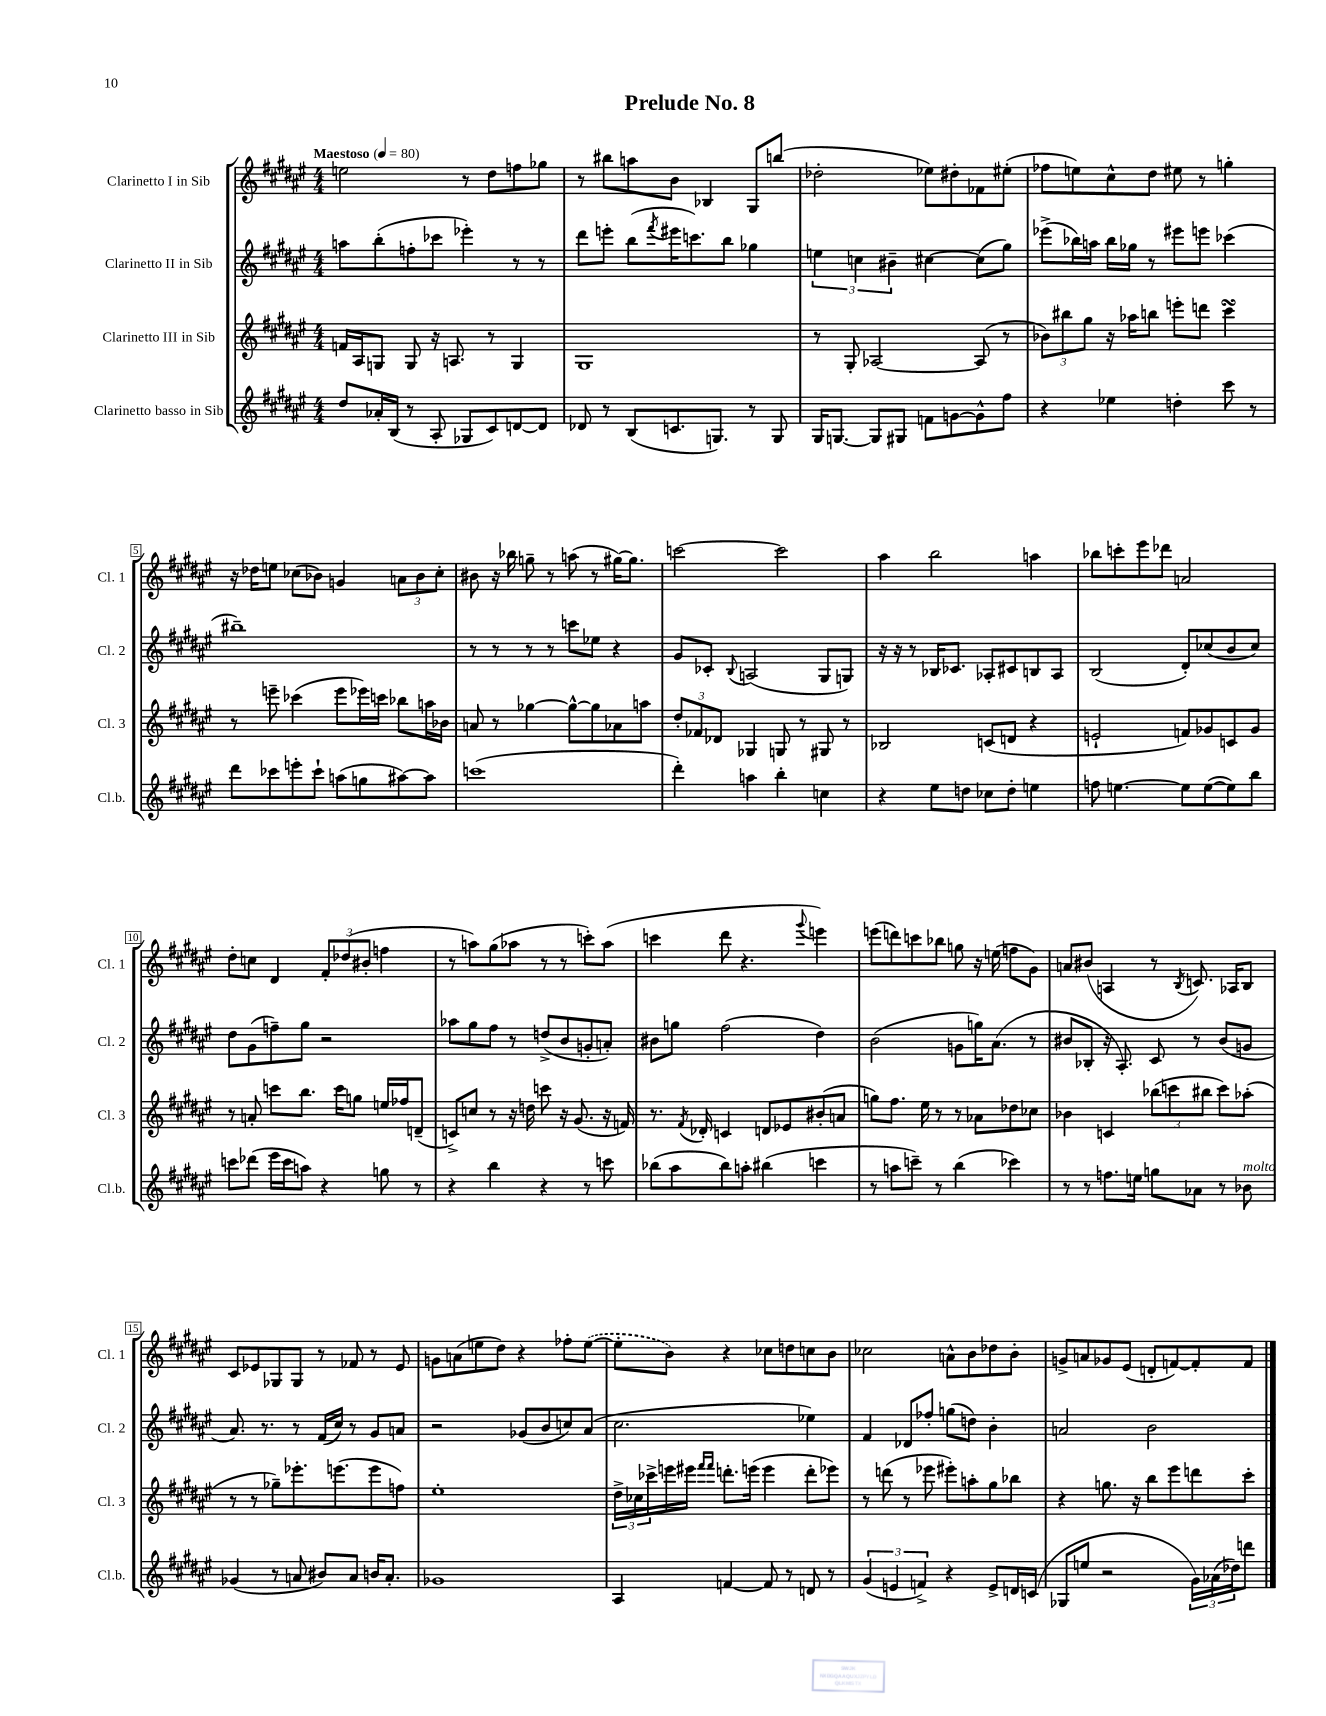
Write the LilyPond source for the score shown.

\header { title = "Prelude No. 8" }
<<
\new StaffGroup <<
\new Staff = "s0" \with { instrumentName = "Clarinetto I in Sib" shortInstrumentName = "Cl. 1" } {
    \clef treble \key fis \major \numericTimeSignature \time 4/4 \tempo "Maestoso" 4 = 80
    e''2 r8 dis''8 f''8 ges''8 |
    r8 bis''8 a''8 b'8 bes4 gis8 b''8( |
    des''2-. ees''8) dis''8-. fes'8 eis''8-.( |
    fes''8 e''8) cis''8-^ dis''8 eis''8 r8 g''4-. |
    r16 des''16 e''8 ces''8( bes'8) g'4 \tuplet 3/2 { a'8 bes'8 ces''8-. } |
    bis'8 r16 bes''16 g''8-- r8 a''8( r8 gis''16~) gis''8. |
    c'''2~ c'''2 |
    ais''4 b''2 a''4 |
    bes''8 c'''8-. eis'''8 des'''8 a'2 |
    dis''8-. c''8 dis'4 \tuplet 3/2 { fis'8-. des''8( bis'8-. } f''4 |
    r8 a''8) gis''8( aes''8 r8 r8 c'''8-.) aes''8( |
    c'''4 dis'''8 r4. \appoggiatura { gis'''8 } e'''4) |
    e'''8( d'''8) c'''8 bes''8 g''8 r16 e''16( f''8 gis'8) |
    a'8 bis'8( a4 r8 \acciaccatura { b8 } c'8.) aes16 b8 |
    cis'8 ees'8 ges8 ges8 r8 fes'8 r8 ees'8 |
    g'8 a'8( e''8 dis''8) r4 fes''8-. \once \slurDashed e''8~( |
    e''8-. b'8) r4 ces''8 d''8 c''8 b'8 |
    ces''2 a'8-^ b'8 des''8 b'8-. |
    g'8-> a'8 ges'8 eis'8( d'8-. f'8~) f'8-. f'8 \bar "|." |
}
\new Staff = "s1" \with { instrumentName = "Clarinetto II in Sib" shortInstrumentName = "Cl. 2" } {
    \clef treble \key fis \major \numericTimeSignature \time 4/4
    a''8 b''8-.( f''8-. ces'''8 ees'''4-.) r8 r8 |
    dis'''8 e'''8-. b''8( \acciaccatura { fis'''8 } eis'''16 c'''8.) b''8 ges''4 |
    \tuplet 3/2 { e''4 c''4 bis'4-- } cis''4~ cis''8( gis''8) |
    ees'''8->( bes''16) a''16 bes''16 ges''16 r8 eis'''8 e'''8 ces'''4( |
    bis''1--) |
    r8 r8 r8 r8 c'''8 ees''8 r4 |
    gis'8 ces'8-. \appoggiatura { b8 } a2( gis8 g8) |
    r16 r16 r8 bes16 ces'8. aes8-. cis'8 b8 aes8 |
    b2( dis'8-.) ces''8( b'8 ces''8) |
    dis''8 gis'8( f''8--) gis''8 r2 |
    aes''8 gis''8 fis''8 r8 d''8->( b'8 g'8-. a'8-.) |
    bis'8 g''8 fis''2( dis''4) |
    b'2( g'8 g''16) ais'8.( r8 |
    bis'8 bes8-. r16 ais8.-.) cis'8 r8 bis'8( g'8 |
    ais'8.) r8. r8 fis'16( cis''16) r8 gis'8 a'8 |
    r2 ges'8( b'8 c''8) ais'8( |
    cis''2. ees''4) |
    fis'4 des'8 fes''8-. g''8( d''8) b'4-. |
    a'2 b'2 \bar "|." |
}
\new Staff = "s2" \with { instrumentName = "Clarinetto III in Sib" shortInstrumentName = "Cl. 3" } {
    \clef treble \key fis \major \numericTimeSignature \time 4/4
    f'16 ais16 g8 g8 r16 a8. r8 g4 |
    gis1 |
    r8 gis8-. aes2~ aes8( r8 |
    \tuplet 3/2 { bes'8) bis''8 gis''8 } r16 aes''16 b''8 e'''8-. d'''8 cis'''4\turn |
    r8 e'''8-- ces'''4( e'''8 ees'''16) c'''16 bes''8 a''16 bes'16 |
    a'8 r8 ges''4~ ges''8~-^ ges''8 aes'8 a''8 |
    \tuplet 3/2 { dis''8-. fes'8 des'8 } ges4 g8 r8 gis8 r8 |
    bes2 c'8( d'8 r4 |
    e'2-! f'8) ges'8 c'8 ges'8 |
    r8 a'8-. c'''8 b''8. c'''16 g''8 e''16 fes''16 d'8--( |
    c'8->) c''8 r8 r16 d''16 c'''8 r16 gis'8.( r16 f'16) |
    r8. \acciaccatura { fis'8 } des'16-. c'4 d'8 ees'8 bis'8-.( a'8 |
    g''8) fis''8. eis''16 r8 r8 aes'8 des''8 ces''8 |
    bes'4 c'4 \tuplet 3/2 { bes''8( c'''8 bis''8 } c'''8) aes''8-.( |
    r8 r8 ges''8--) ees'''8.-. e'''8.( e'''8 f''8) |
    eis''1-. |
    \tuplet 3/2 { dis''16-> ces''16 ces'''16-> } e'''16 eis'''16 \grace { fis'''16 fis'''16 } d'''8.-. e'''16( e'''4 d'''8-. ees'''8) |
    r8 d'''8( r8 ees'''8 eis'''8-.) a''8-. gis''8 bes''8 |
    r4 g''8. r16 b''8 eis'''8 d'''8 cis'''8-. \bar "|." |
}
\new Staff = "s3" \with { instrumentName = "Clarinetto basso in Sib" shortInstrumentName = "Cl.b." } {
    \clef treble \key fis \major \numericTimeSignature \time 4/4
    dis''8 aes'16-. b16( r8 ais8-. ges8 cis'8) d'8~ d'8 |
    des'8 r8 b8( c'8. g8.) r8 g8 |
    gis16 g8.~ g8 gis8 f'8 g'8~ g'8-^ fis''8 |
    r4 ees''4 d''4-. cis'''8 r8 |
    dis'''8 ces'''8 e'''8-. ces'''8-! a''8( g''8 ais''8~) ais''8 |
    c'''1( |
    dis'''4-.) a''4 b''4-. c''4 |
    r4 eis''8 d''8 ces''8 d''8-. e''4 |
    f''8 e''4.~ e''8 e''8~( e''8) b''8 |
    c'''8 des'''8( eis'''16 c'''16 a''8) r4 g''8 r8 |
    r4 b''4 r4 r8 c'''8 |
    bes''8( ais''8 bes''8) a''8-. bis''4( c'''4 |
    r8 a''8 c'''8--) r8 b''4( ces'''4) |
    r8 r8 f''8. e''16 g''8 aes'8 r8 bes'8^\markup { \italic "molto" } |
    ges'4( r8 a'8 bis'8) a'8 b'16 a'8.-. |
    ges'1 |
    ais4 f'4~ f'8 r8 d'8 r8 |
    \tuplet 3/2 { gis'4( e'4 f'4->) } r4 e'8-> d'16 c'16( |
    ges8 e''8 r2 \tuplet 3/2 { gis'16) aes'16( des''16) } d'''8 \bar "|." |
}
>>
>>
\layout { \context { \Score \override BarNumber.stencil = #(make-stencil-boxer 0.1 0.3 ly:text-interface::print) } }
